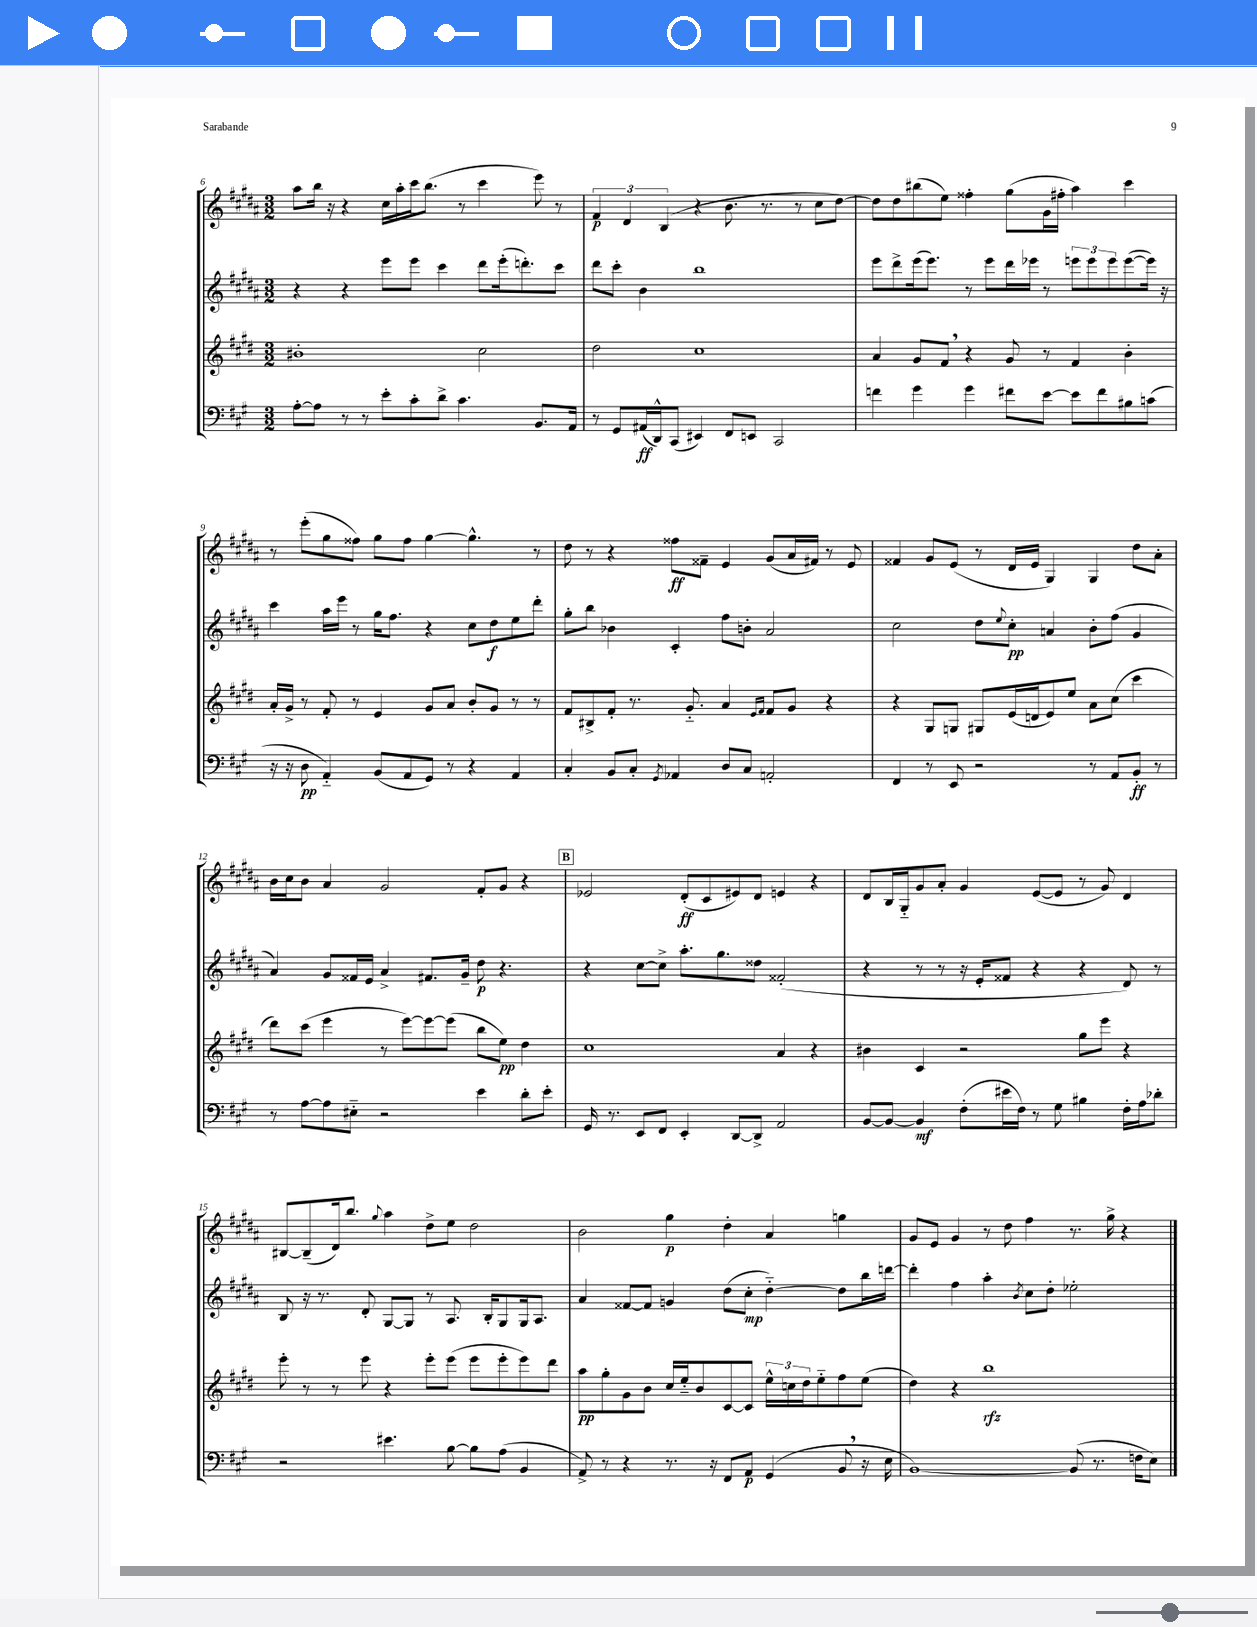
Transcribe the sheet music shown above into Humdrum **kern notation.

**kern	**kern	**kern	**kern
*staff4	*staff3	*staff2	*staff1
*clefF4	*clefG2	*clefG2	*clefG2
*k[f#c#g#]	*k[f#c#g#d#]	*k[f#c#g#d#a#]	*k[f#c#g#d#a#]
*M3/2	*M3/2	*M3/2	*M3/2
[8A'	1b#'	4r	8aa#
8A]	.	.	16bb
.	.	.	16r
8r	.	4r	4r
8r	.	.	.
8e'	.	8eee	16cc#
.	.	.	16aa#'
8c#'	.	8eee	16ccc#
.	.	.	(8.bb
8d^	.	4ccc#	.
4.c#	.	.	8r
.	2cc#	8ddd#	4ccc#
.	.	(16eee'	.
.	.	8.ddd')	.
8.BB	.	.	8eee)
.	.	8ccc#	8r
16AA	.	.	.
=	=	=	=
8r	2dd#	8ddd#	6f#
8GG#	.	8ccc#'	.
.	.	.	6d#
(16AA#	.	4b	.
16DD^^)	.	.	.
.	.	.	(6B
(8CC#	.	.	.
4EE#)	1cc#	1bb	4r
8FF#	.	.	8.b
8EE	.	.	.
.	.	.	8.r
2CC#	.	.	.
.	.	.	8r
.	.	.	8cc#
.	.	.	[8dd#)
=	=	=	=
4f	4a	8eee	8dd#]
.	.	8ddd#^	8dd#
4g#	8g#	(16eee	(8bb#
.	.	8.eee)	.
.	8f#	.	8ee)
4g#	4r	8r	4ff##'
.	.	8eee	.
8f#	8g#	16ddd#	(8gg#
.	.	16eee-	.
[8e	8r	8r	16g#
.	.	.	16ff#'
8e]	4f#	12eee	4aa#)
.	.	12eee	.
8f#	.	.	.
.	.	12eee	.
8B#	4b'	([8eee	4ccc#
(8c	.	16eee])	.
.	.	16r	.
=	=	=	=
16r	16a'	4ccc#	8r
16r	16g#^	.	.
8D	8r	.	(8eee'
4AA'~)	8f#'	16aa#	8gg#
.	.	16eee	.
.	8r	8r	8ff##)
(8BB	4e	16gg#	8gg#
.	.	8.ff#	.
8AA	.	.	8ff##
8GG#)	8g#	4r	[4gg#
8r	8a	.	.
4r	8b'	8cc#	4.gg#^^]
.	8g#	8dd#	.
4AA	8r	8ee	.
.	8r	8ddd#'	8r
=	=	=	=
4C#'	8f#	8gg#'	8dd#
.	8B#^	8bb	8r
8BB	8f#'	4b-	4r
8C#'	8.r	.	.
8qGG#	.	.	.
4AA-	.	4c#'	8ff##
.	8.g#'~	.	.
.	.	.	8f##~
8D	4a	8ff#	4e
8C#	.	8b'	.
.	16qqe	.	.
.	16qqf#	.	.
2AA'	8f#	2a#	(8g#
.	8g#	.	16a#
.	.	.	16f#)
.	4r	.	8r
.	.	.	8e
=	=	=	=
4FF#	4r	2cc#	4f##
8r	8G#	.	8g#
8EE	8G	.	(8e
2r	8G#	8dd#	8r
.	.	8qqee	.
.	(16e	8cc#'	16d#
.	16d	.	16e
.	8e)	4a	4G#)
.	8ee	.	.
8r	8a	8b'	4G#
8AA	(8cc#	(8ff#	.
8BB'	4ccc#	4g#	8dd#
8r	.	.	8a#'
=	=	=	=
8r	8ddd#)	4a#)	16b
.	.	.	16cc#
[8A	(8ccc#	.	8b
8A]	4eee	8g#	4a#
8E#'~	.	16f##	.
.	.	16e	.
2r	8r	4a#^	2g#
.	[8eee)	.	.
.	8eee_	8.f#	.
.	(8eee]	.	.
.	.	16g#~	.
4e	8bb	8dd#	8f#'
.	8ee)	4.r	8g#
8d'	4dd#	.	4r
8e'	.	.	.
=	=	=	=
16GG#	1cc#	4r	2e-
8.r	.	.	.
8EE	.	[8cc#	.
8FF#	.	8cc#^]	.
4EE'	.	8.aa#'	(8d#'
.	.	.	8c#
.	.	8.gg#	.
[8DD	.	.	8e#)
8DD^]	.	8dd##	8d#
2AA	4a	(2f##'	4e
.	4r	.	4r
=	=	=	=
[8BB	4b#	4r	8d#
8BB_	.	.	16B
.	.	.	16G#'~
4BB]	4c#	8r	8g#
.	.	8r	8a#'
(8F#'	2r	16r	4g#
.	.	16e'	.
16e#	.	8f##	.
16F#)	.	.	.
8r	.	4r	([8e
8G#	.	.	8e]
4B#	8gg#	4r	8r
.	8eee	.	8g#)
16F#'	4r	8d#)	4d#
16A	.	.	.
8d-'	.	8r	.
=	=	=	=
2r	8eee'	8B	[8B#
.	8r	16r	(8B#~]
.	.	8.r	.
.	8r	.	16d#)
.	.	.	8.bb
.	8eee	8d#'	.
.	.	.	8qqgg#
4.e#	4r	[8G#	4aa#
.	.	8G#]	.
.	8eee'	8r	8dd#^
[8B	(8eee	8.A#	8ee
8B]	8eee	.	2dd#
.	.	16B'	.
(8A	8eee'	8G#	.
4BB	8eee)	16G#	.
.	.	8.A#	.
.	8ddd#	.	.
=	=	=	=
8AA^)	8aa	4a#	2b
8r	8gg#'	.	.
4r	8g#	[8f##	.
.	8b	8f##]	.
8.r	16cc#	4g	4gg#
.	16ee'~	.	.
.	8b	.	.
16r	.	.	.
8FF#	[8c#	(8dd#	4dd#'
8AA	8c#]	8cc#'	.
(4GG#	24ee^^	[4dd#'~)	4a#
.	24cc	.	.
.	24dd#	.	.
.	8ee'~	.	.
8BB	8ff#	8dd#]	4gg
16r	(8ee	16bb	.
16E	.	[16ddd	.
=	=	=	=
[1BB)	4dd#)	4ddd']	8g#
.	.	.	8e
.	4r	4ff#	4g#
.	1bb	4aa#'	8r
.	.	.	8dd#
.	.	8qb	.
.	.	8cc#	4ff#
.	.	8dd#'	.
(8BB]	.	2ee-'	8.r
8.r	.	.	.
.	.	.	16gg#^
.	.	.	4r
16F	.	.	.
8E)	.	.	.
==	==	==	==
*-	*-	*-	*-
